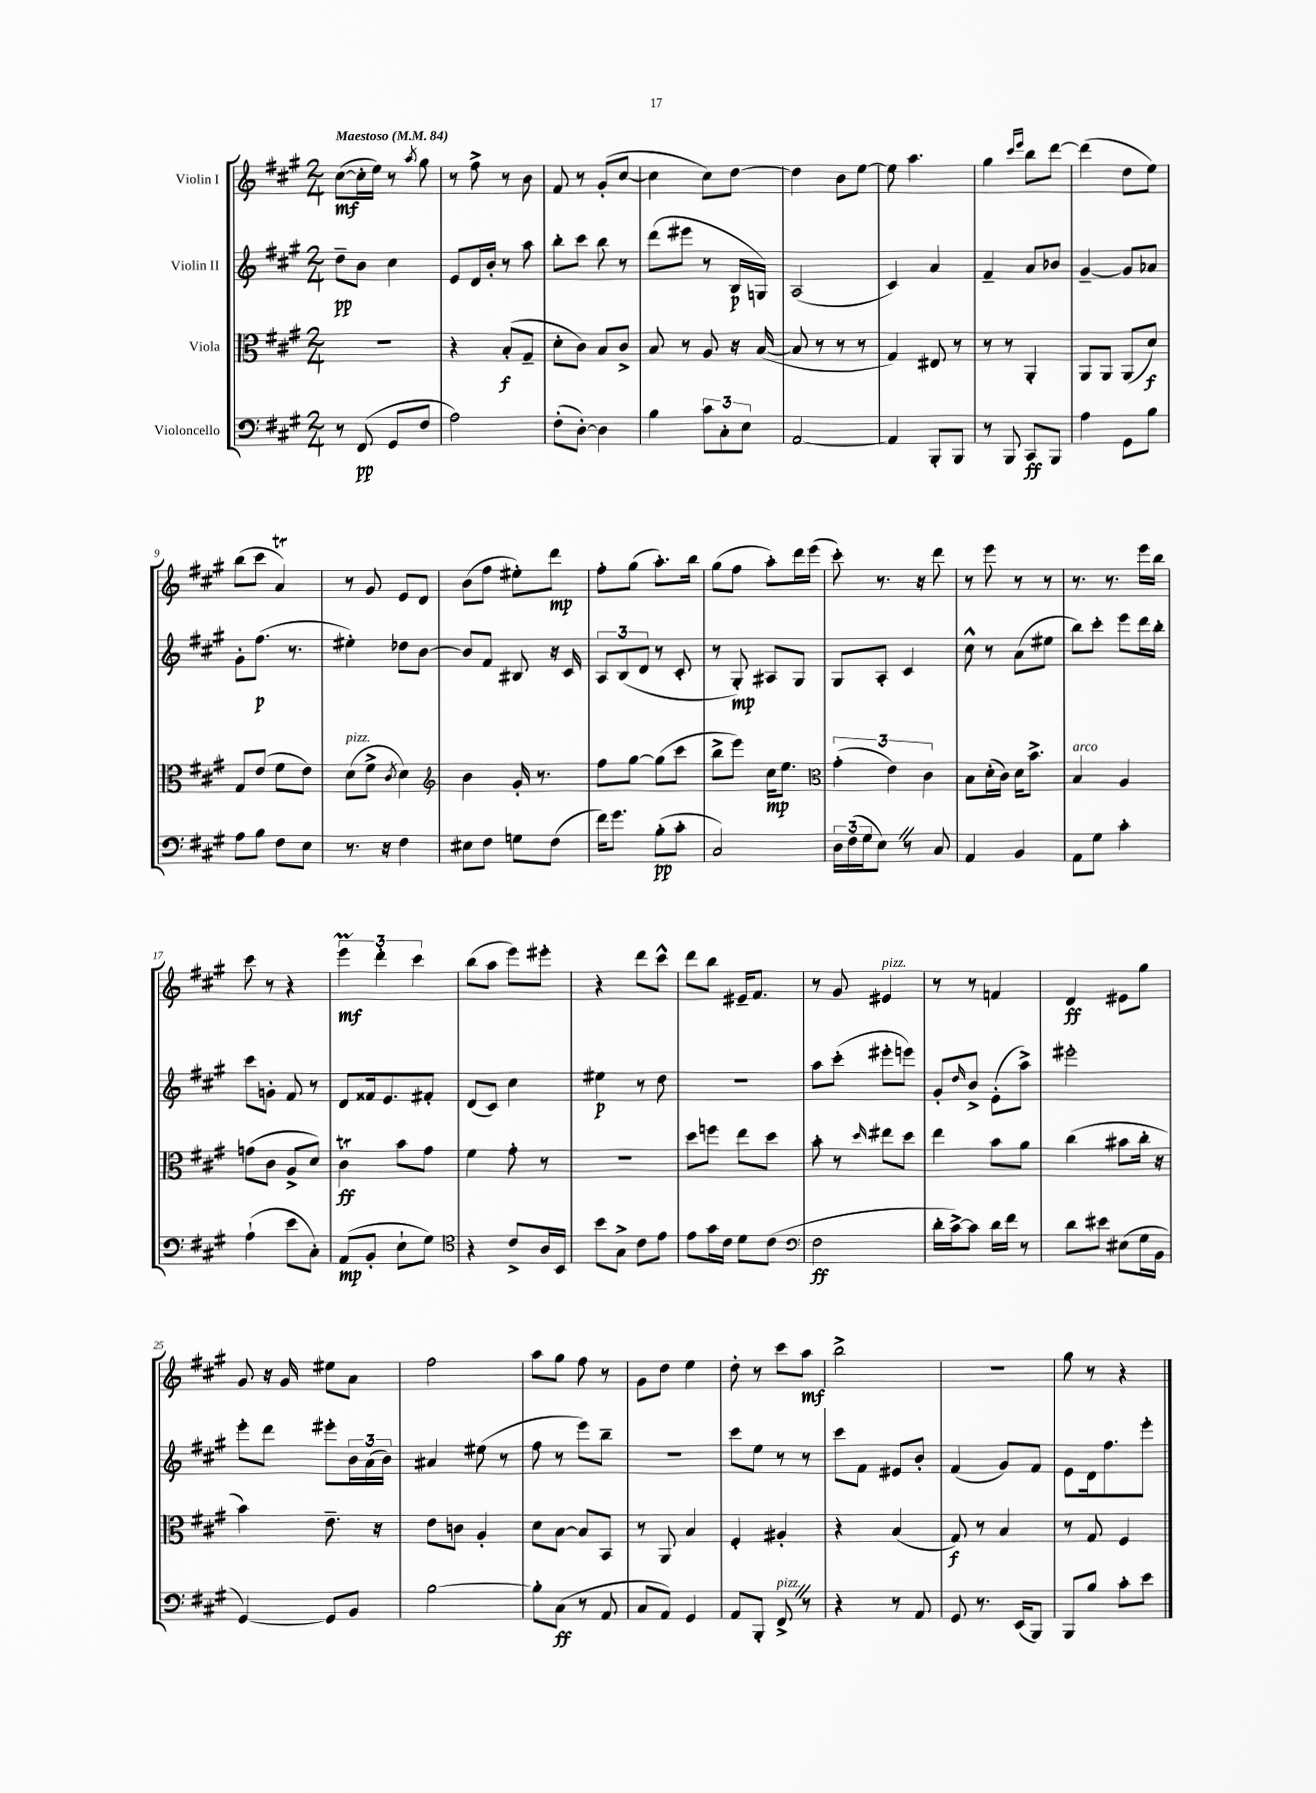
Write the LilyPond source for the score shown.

<<
\new StaffGroup <<
\new Staff = "s0" \with { instrumentName = "Violin I" } {
    \clef treble \key a \major \numericTimeSignature \time 2/4 \tempo "Maestoso" 4 = 84
    cis''8~\mf( cis''16-. e''16) r8 \acciaccatura { a''8 } gis''8 |
    r8 fis''8-> r8 b'8 |
    fis'8 r8 gis'8-.( cis''8~ |
    cis''4 cis''8) d''8~ |
    d''4 b'8 e''8~ |
    e''8 a''4. |
    gis''4 \grace { cis'''16 e'''16 } b''8 d'''8~ |
    d'''4( d''8 e''8) |
    b''8( cis'''8 a'4\trill) |
    r8 gis'8 e'8 d'8 |
    b'8( fis''8 eis''8-.) d'''8\mp |
    fis''8-. gis''8( a''8.-.) b''16 |
    gis''8( fis''8 a''8-.) d'''16 e'''16( |
    cis'''8-.) r8. r16 d'''8 |
    r8 e'''8 r8 r8 |
    r8. r8. e'''16 b''16 |
    cis'''8 r8 r4 |
    \tuplet 3/2 { e'''4\prall\mf d'''4-. cis'''4 } |
    b''8( a''8 e'''8) eis'''8-. |
    r4 d'''8 cis'''8-^ |
    d'''8 b''8 eis'16-- fis'8. |
    r8 gis'8 eis'4^\markup { \italic "pizz." } |
    r8 r8 f'4 |
    d'4\ff eis'8 gis''8 |
    gis'8 r16 gis'16 eis''8 a'8 |
    fis''2 |
    a''8 gis''8 fis''8 r8 |
    gis'8 d''8 e''4 |
    d''8-. r8 cis'''8 a''8\mf |
    b''2-> |
    R2 |
    gis''8 r8 r4 \bar "|." |
}
\new Staff = "s1" \with { instrumentName = "Violin II" } {
    \clef treble \key a \major \numericTimeSignature \time 2/4
    d''8--\pp b'8 cis''4 |
    e'8 d'16 b'16-. r8 a''8 |
    b''8-. cis'''8 b''8 r8 |
    d'''8( eis'''8 r8 b16\p g16) |
    a2( |
    cis'4) a'4 |
    fis'4-- a'8 bes'8 |
    gis'4~-- gis'8 aes'8 |
    gis'8-. fis''8.\p( r8. |
    eis''4-.) des''8 b'8~ |
    b'8 fis'8 bis8 r16 cis'16 |
    \tuplet 3/2 { a8 b8( d'8 } r8 cis'8-. |
    r8 gis8-.\mp) ais8 gis8 |
    gis8 a8-. cis'4 |
    cis''8-^ r8 a'8( eis''8 |
    b''8) cis'''8-. e'''8 d'''16 b''16-. |
    cis'''8 g'8-. fis'8 r8 |
    d'8 fisis'16 e'8. fis'8-. |
    d'8( cis'8) cis''4 |
    eis''4\p r8 d''8 |
    r2 |
    a''8 cis'''8-.( eis'''8-. e'''8) |
    gis'8-. \grace { d''16 } b'8-> e'8-.( a''8->) |
    eis'''2-. |
    e'''8-. d'''8 eis'''8-. \tuplet 3/2 { b'16 a'16( b'16) } |
    ais'4 eis''8( r8 |
    fis''8 r8 e'''8) b''8-- |
    R2 |
    cis'''8 e''8 r8 r8 |
    cis'''8 fis'8 eis'8 b'8-. |
    fis'4( gis'8) fis'8 |
    e'8 d'16 fis''8. e'''8-. \bar "|." |
}
\new Staff = "s2" \with { instrumentName = "Viola" } {
    \clef alto \key a \major \numericTimeSignature \time 2/4
    r2 |
    r4 b8-.\f( gis8-- |
    d'8-. cis'8) b8 cis'8-> |
    b8 r8 a8 r16 b16~( |
    b8 r8 r8 r8 |
    gis4) eis8 r8 |
    r8 r8 a,4-. |
    a,8 a,8 a,8( d'8\f) |
    gis8 e'8( fis'8 e'8) |
    d'8^\markup { \italic "pizz." }( fis'8-> \acciaccatura { cis'8 } d'4) |
    \clef treble b'4 gis'16-. r8. |
    fis''8 gis''8~ gis''8( cis'''8 |
    b''8-> e'''8) cis''16\mp e''8. |
    \clef alto \tuplet 3/2 { gis'4-.( e'4) cis'4 } |
    b8 d'16-.( cis'16) d'16 b'8.-> |
    b4^\markup { \italic "arco" } a4 |
    g'8( cis'8 a8-> d'8) |
    cis'4\trill\ff b'8 gis'8 |
    fis'4 gis'8-. r8 |
    R2 |
    d''8 f''8 e''8 d''8 |
    b'8-. r8 \grace { d''16 } eis''8 d''8 |
    e''4 b'8 a'8 |
    cis''4( bis'8 cis''16-. r16 |
    b'4) e'8.-- r16 |
    e'8 c'8 a4-. |
    d'8 b8~ b8 b,8 |
    r8 a,8 b4 |
    fis4-. ais4-. |
    r4 b4( |
    gis8\f) r8 b4 |
    r8 gis8 fis4 \bar "|." |
}
\new Staff = "s3" \with { instrumentName = "Violoncello" } {
    \clef bass \key a \major \numericTimeSignature \time 2/4
    r8 fis,8\pp( gis,8 fis8 |
    a2) |
    fis8-.( d8~-.) d4 |
    b4 \tuplet 3/2 { cis'8 cis8-. e8 } |
    a,2~ |
    a,4 b,,8-. b,,8 |
    r8 b,,8 cis,8\ff b,,8 |
    a4 gis,8 b8 |
    a8 b8 fis8 e8 |
    r8. r16 fis4 |
    eis8 fis8 g8 fis8( |
    fis'16) gis'8. b8-.\pp( cis'8-. |
    cis2) |
    \tuplet 3/2 { d16 fis16( gis16 } e8) \once \override BreathingSign.text = \markup { \musicglyph "scripts.caesura.straight" } \breathe r8 cis8 |
    a,4 b,4 |
    a,8 gis8 cis'4-. |
    a4-!( e'8 cis8-.) |
    a,8\mp( b,8-. e8-! gis8) |
    \clef tenor r4 cis'8-> a16 b,16 |
    b'8 gis8-> cis'8 e'8 |
    e'8 gis'16 cis'16 d'8 cis'8( |
    \clef bass fis2\ff |
    d'16-. cis'16~->) cis'8 d'16 fis'16 r8 |
    d'8 eis'8 eis8( gis16 b,16 |
    gis,4~) gis,8 b,8 |
    b2~ |
    b8-. cis8\ff( r8 a,8 |
    cis8 a,8) gis,4 |
    a,8 b,,8-. fis,8->^\markup { \italic "pizz." } \once \override BreathingSign.text = \markup { \musicglyph "scripts.caesura.straight" } \breathe r8 |
    r4 r8 a,8 |
    gis,8 r8. e,16( b,,8) |
    b,,8 b8 cis'8-. e'8 \bar "|." |
}
>>
>>
